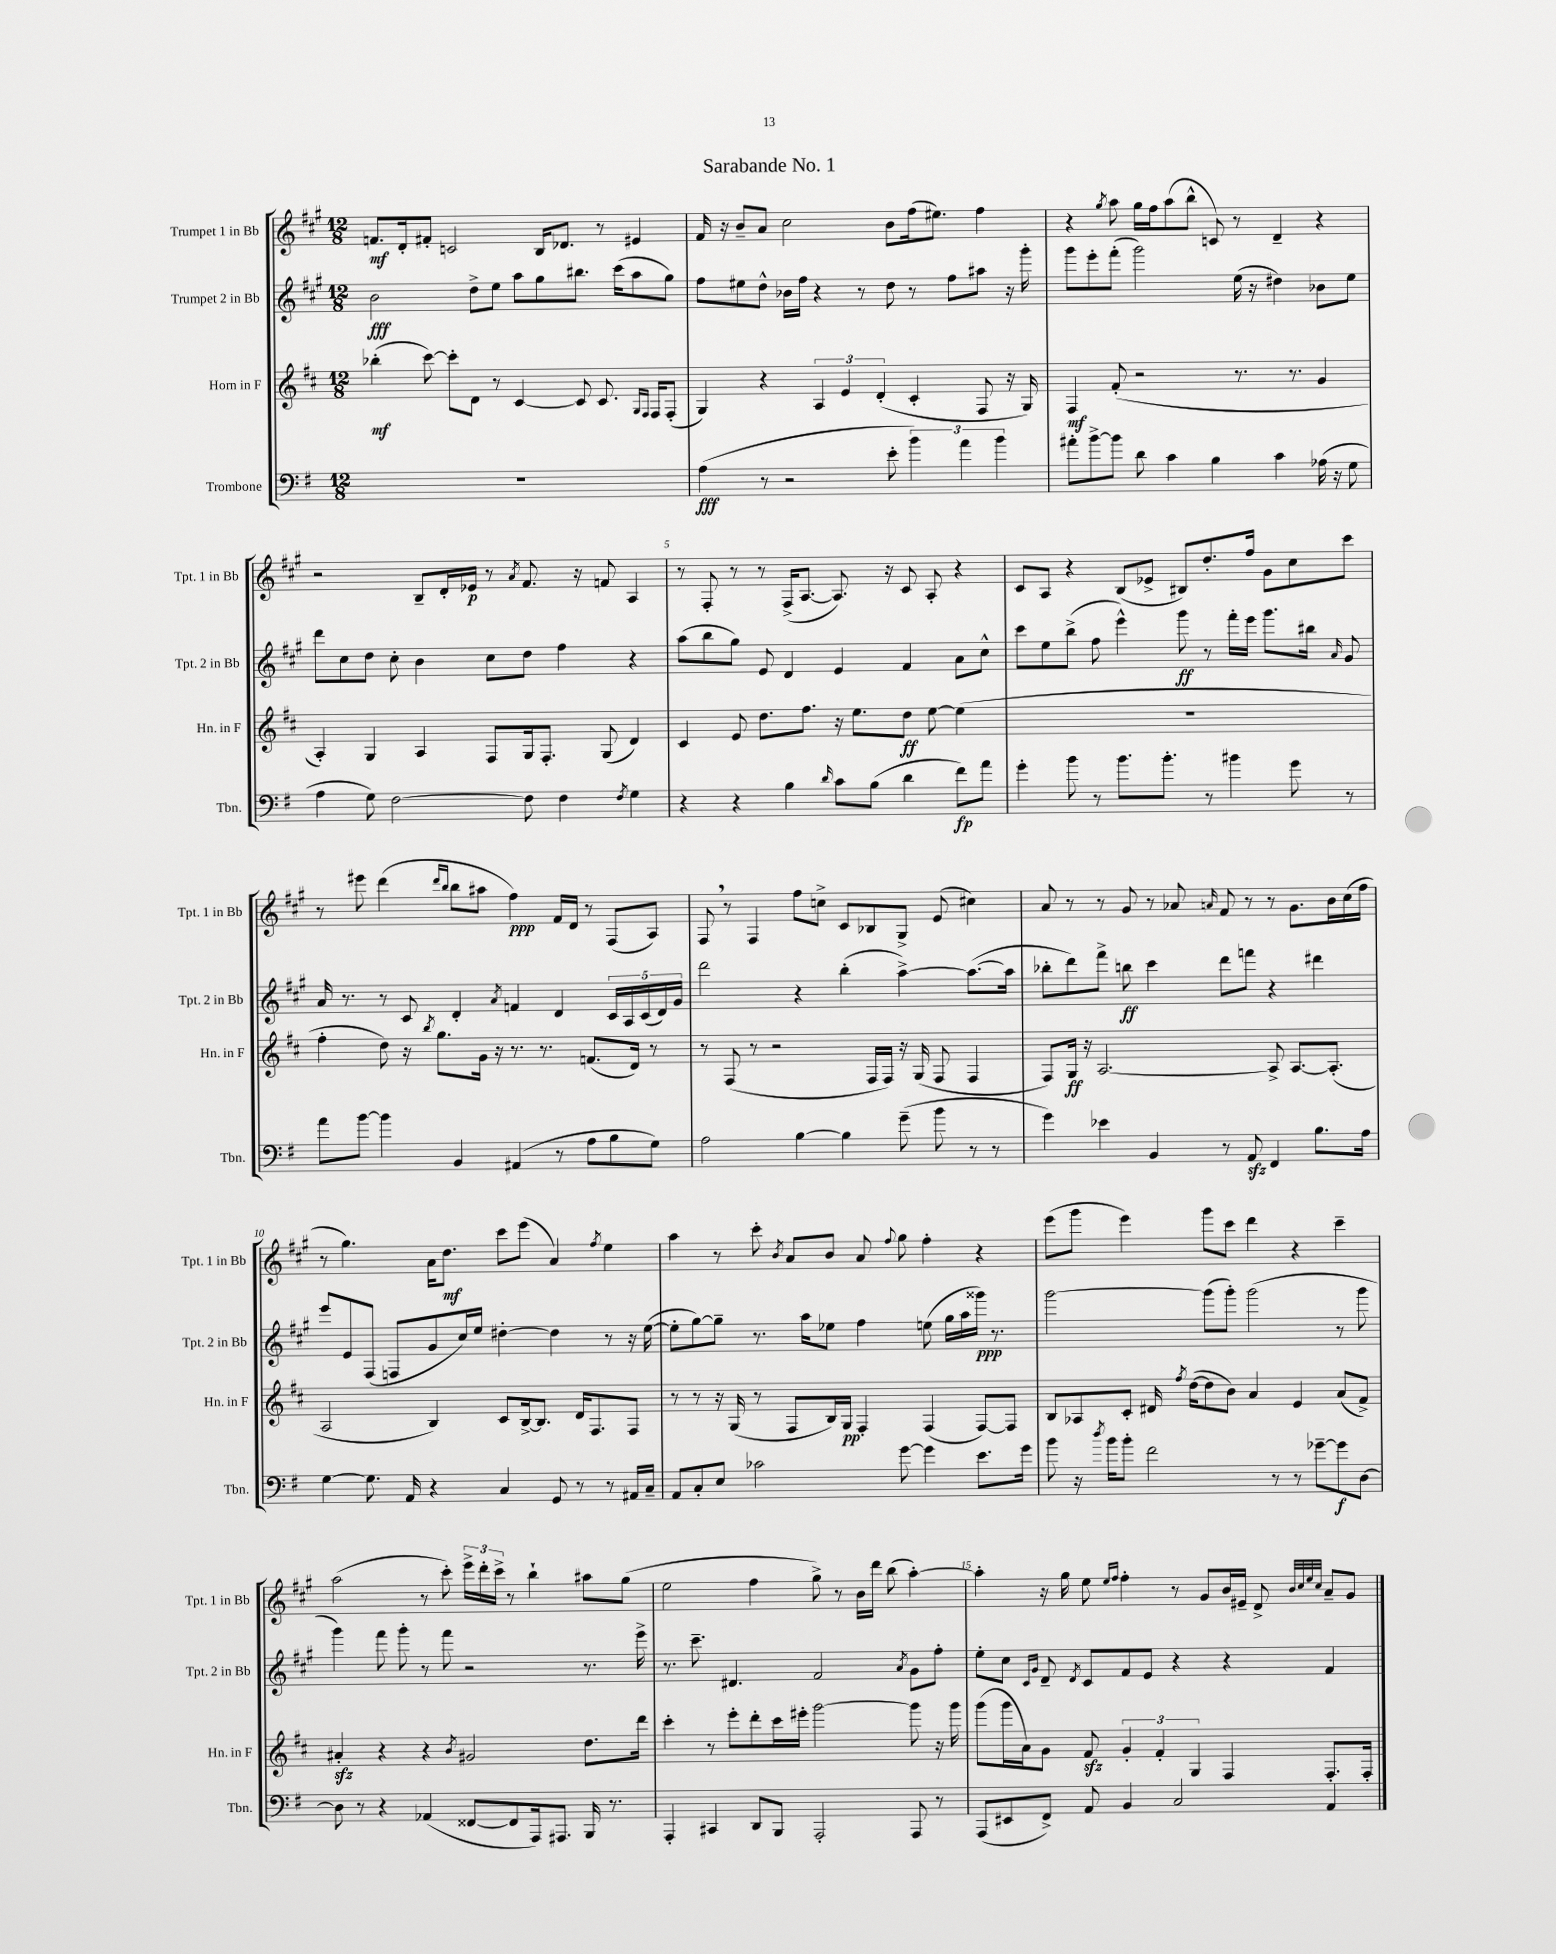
\header { title = "Sarabande No. 1" }
<<
\new StaffGroup <<
\new Staff = "s0" \with { instrumentName = "Trumpet 1 in Bb" shortInstrumentName = "Tpt. 1 in Bb" } {
    \clef treble \key a \major \numericTimeSignature \time 12/8
    \autoBeamOff f'8.[\mf d'16-. fis'8]-. c'2 b16[ des'8.] r8 eis'4 |
    fis'16 r16 b'8[-- a'8] cis''2 b'8[ fis''16( eis''8.]) fis''4 |
    r4 \acciaccatura { gis''8 } a''8 gis''16[ fis''16 a''8( b''8]-^ c'8) r8 d'4-- r4 |
    r2 b8[-- d'16-. ees'16]\p r8 \acciaccatura { a'8 } fis'8. r16 f'8 a4 |
    r8 fis8-. r8 r8 fis16[->( a8.]~ a8.) r16 cis'8 a8-. r4 |
    cis'8[ a8] r4 b8[( ees'8]-> bis8[) d''8.-. fis''16] gis'8[ cis''8 cis'''8] |
    r8 eis'''8 d'''4( \grace { d'''16[ b''16] } b''8[ ais''8] fis''4\ppp) fis'16[ d'16] r8 fis8[( a8]) |
    fis8 \breathe r8 fis4 fis''8[ c''8]-> cis'8[ bes8 gis8]-> e'8( cis''4) |
    a'8 r8 r8 gis'8 r8 aes'8 \grace { a'16 } fis'8 r8 r8 gis'8.[ b'16 cis''16( fis''16] |
    r8 gis''4.) a'16[ d''8.]\mf cis'''8[ e'''8]( a'4) \acciaccatura { fis''8 } e''4 |
    a''4 r8 cis'''8-. \acciaccatura { b'8 } a'8[ b'8] a'8 \appoggiatura { fis''8 } gis''8 fis''4-. r4 |
    e'''8[( gis'''8] e'''4) gis'''8[ cis'''8] d'''4 r4 cis'''4-- |
    a''2( r8 cis'''8-.) \tuplet 3/2 { e'''16[-> d'''16-. cis'''16]-> } r8 b''4-! ais''8[ gis''8]( |
    e''2 fis''4 gis''8->) r8 b'16[ d'''16] b''8( a''4~-.) |
    a''4-. r16 gis''16 e''8 \grace { e''16[ fis''16] } fis''4-. r8 gis'8[ b'16 eis'16]-- d'8-> \grace { b'32[ cis''32 e''32 cis''32] } a'8[-- gis'8] \bar "|." |
}
\new Staff = "s1" \with { instrumentName = "Trumpet 2 in Bb" shortInstrumentName = "Tpt. 2 in Bb" } {
    \clef treble \key a \major \numericTimeSignature \time 12/8
    \autoBeamOff b'2\fff d''8[-> e''8] a''8[ gis''8 bis''8.] cis'''16[( a''8 gis''8]) |
    fis''8[ eis''8 d''8]-^ bes'16[ fis''16] r4 r8 d''8 r8 fis''8[ ais''8] r16 gis'''16-. |
    gis'''8[ e'''8-. fis'''8]-.( gis'''2) e''16( r16 dis''4) bes'8[ e''8] |
    d'''8[ cis''8 d''8] cis''8-. b'4 cis''8[ d''8] fis''4 r4 |
    a''8[( b''8 gis''8]) e'8 d'4 e'4 fis'4 a'8[ cis''8]-^ |
    cis'''8[ e''8 b''8]->( fis''8 e'''4-^) gis'''8\ff r8 fis'''16[-. e'''16] gis'''8.[ bis''16] \grace { a'16 } gis'8 |
    a'16 r8. r8 cis'8 d'4-. \acciaccatura { a'8 } f'4 d'4 \tuplet 5/4 { cis'16[ a16 cis'16( d'16) gis'16] } |
    d'''2 r4 b''4-.( a''4~->) a''8.[~( a''16] |
    bes''8[-. d'''8) fis'''8]-> b''8\ff cis'''4 d'''8[ f'''8] r4 dis'''4 |
    e'''8[ e'8 fis8]( f8[ gis'8 cis''16) e''16] dis''4~-. dis''4 r8 r16 e''16~( |
    e''8[-. gis''8~) gis''8]-- r8. a''16[ ees''8] fis''4 e''8( gis''16[ a''16 gisis'''16]\ppp) r8. |
    gis'''2~ gis'''8[( gis'''8]-.) gis'''2( r8 gis'''8 |
    gis'''4) fis'''8 gis'''8-. r8 fis'''8 r2 r8. e'''16-> |
    r8. cis'''8.-- dis'4. fis'2 \acciaccatura { a'8 } gis'8[ fis''8]-. |
    e''8[-. cis''8] \grace { cis'16[ gis'16] } d'8-- \acciaccatura { d'8 } cis'8[ fis'8 e'8] r4 r4 fis'4 \bar "|." |
}
\new Staff = "s2" \with { instrumentName = "Horn in F" shortInstrumentName = "Hn. in F" } {
    \clef treble \key d \major \numericTimeSignature \time 12/8
    \autoBeamOff bes''4-.\mf( cis'''8~) cis'''8[-. d'8] r8 cis'4~ cis'8 cis'8. \grace { g16[ fis16] } fis16[ fis8]-.( |
    g4) r4 \tuplet 3/2 { a4 e'4 d'4-.( } cis'4-. fis8 r16 g16) |
    fis4\mf fis'8-.( r2 r8. r8. g'4 |
    a4-.) g4 a4 fis8[ g16 fis8.]-. g8( d'4) |
    cis'4 e'8 d''8.[ fis''8.] r16 e''8.[ d''8]\ff e''8~ e''4( |
    R1. |
    fis''4-. d''8) r16 \acciaccatura { b''8 } g''8.[ g'16] r16 r8. r8. f'8.[( d'16]) r8 |
    r8 fis8( r8 r2 fis16[ fis16]) r16 g16( fis8 fis4 |
    fis8[) g16]\ff r16 a2.~ a8-> a8.[~ a8.]-.( |
    a2 b4) cis'8[ b16~-> b8.] d'16[ fis8. fis8] |
    r8 r8 r16 g16( r8 fis8[ b16) g16]\pp fis4-. fis4( fis8[~) fis8] |
    b8[ aes8 cis'8]-. dis'16 \acciaccatura { fis''8 } d''16[~( d''8 b'8]) a'4 e'4 a'8[( fis'8]->) |
    ais'4-.\sfz r4 r4 \acciaccatura { b'8 } gis'2 d''8.[ d'''16] |
    cis'''4-. r8 e'''8[-. d'''8-. cis'''16 eis'''16]-. g'''2~ g'''8 r16 g'''16 |
    g'''8[( g'''16 a'16) g'8] fis'8\sfz \tuplet 3/2 { g'4-. fis'4-. g4 } fis4 fis8.[-. fis16]-. \bar "|." |
}
\new Staff = "s3" \with { instrumentName = "Trombone" shortInstrumentName = "Tbn." } {
    \clef bass \key g \major \numericTimeSignature \time 12/8
    \autoBeamOff R1. |
    a4\fff( r8 r2 e'8-. \tuplet 3/2 { b'4) a'4 b'4 } |
    ais'8[-. b'8~-> b'8] d'8 c'4 b4 c'4 aes16( r16 g8 |
    a4 g8) fis2~ fis8 fis4 \acciaccatura { fis8 } g4 |
    r4 r4 b4 \grace { d'16 } c'8[ b8]( d'4 fis'8[\fp) a'8] |
    g'4-. b'8 r8 b'8.[ b'8.]-. r8 bis'4 g'8 r8 |
    a'8[ b'8]~ b'4 b,4 ais,4( r8 a8[ b8 g8]) |
    a2 b4~ b4 g'8--( b'8 r8 r8 |
    g'4) ees'4 b,4 r8 a,8\sfz fis,4 b8.[ a16] |
    g4~ g8. a,16 r4 c4 g,8 r8 r8 ais,16[ c16]-- |
    a,8[ c8-. e8] ces'2 g'8~ g'4 e'8.[ g'16] |
    b'8 r16 \acciaccatura { d''8 } b'16[ b'8]-. fis'2 r8 r8 ges'8[~-- ges'8\f d8]~ |
    d8 r8 r4 aes,4( fisis,8[~ fisis,8 a,,16) ais,,8.] b,,16 r8. |
    a,,4-. cis,4 d,8[ b,,8] a,,2-. a,,8 r8 |
    a,,8[( eis,8 fis,8]->) a,8 b,4 c2 a,4 \bar "|." |
}
>>
>>
\layout { \context { \Score \override BarNumber.break-visibility = ##(#f #t #t) barNumberVisibility = #(every-nth-bar-number-visible 5) } }
